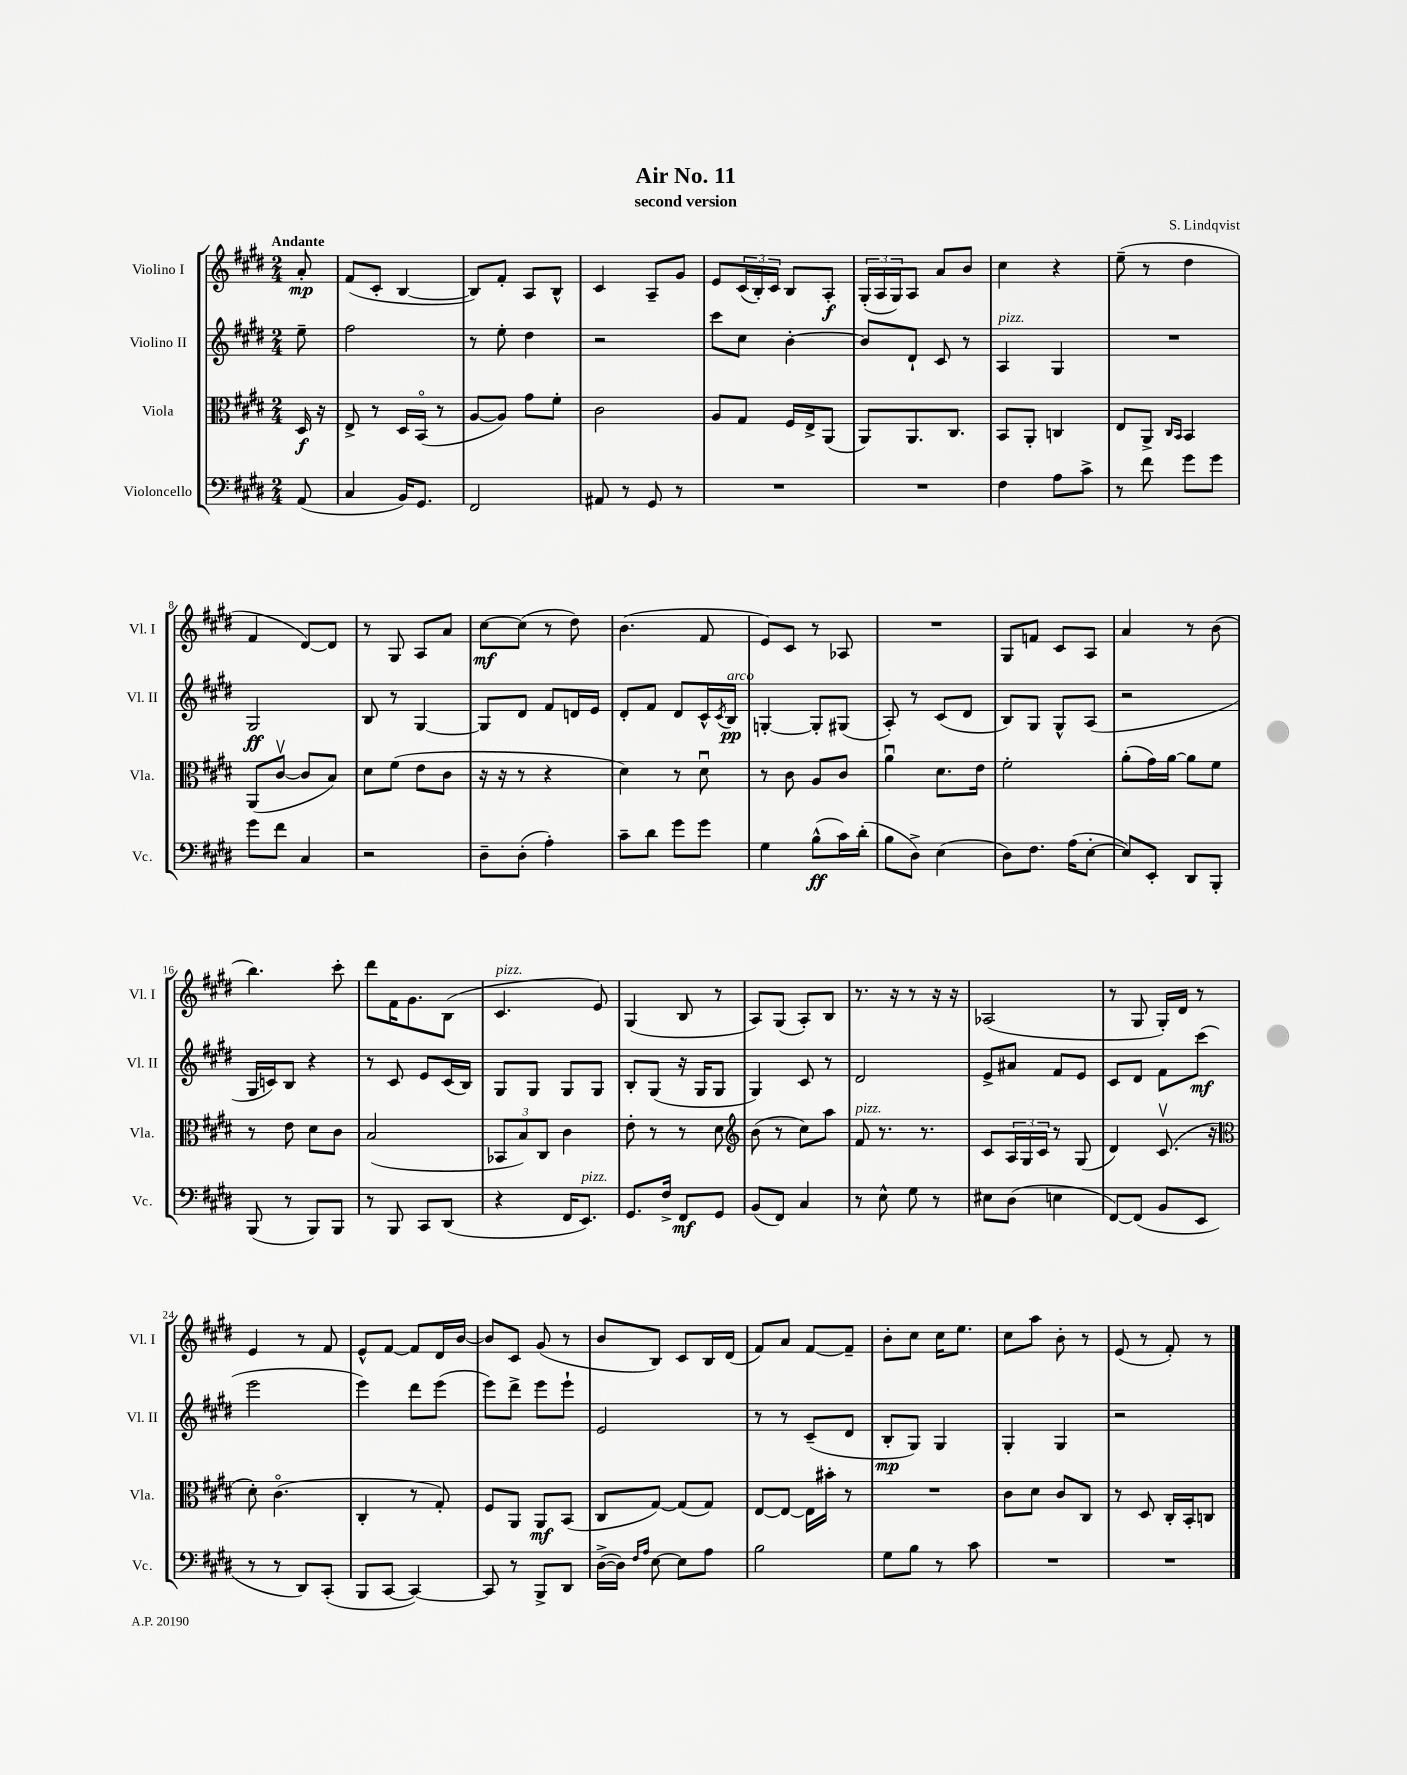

**kern	**kern	**kern	**kern
*staff4	*staff3	*staff2	*staff1
*clefF4	*clefC3	*clefG2	*clefG2
*k[f#c#g#d#]	*k[f#c#g#d#]	*k[f#c#g#d#]	*k[f#c#g#d#]
*M2/4	*M2/4	*M2/4	*M2/4
(8AA	16D#	8ee~	8a'
.	16r	.	.
=	=	=	=
4C#	8E^	2ff#	(8f#
.	8r	.	8c#'
16BB)	16D#	.	[4B
8.GG#	(16BBo	.	.
.	8r	.	.
=	=	=	=
2FF#	[8A	8r	8B])
.	8A])	8ee'	8f#'
.	8g#	4dd#	8A
.	8f#'	.	8B^^
=	=	=	=
8AA#	2c#	2r	4c#
8r	.	.	.
8GG#	.	.	8A~
8r	.	.	8g#
=	=	=	=
2r	8A	8ccc#	8e
.	8G#	8cc#	(24c#
.	.	.	24B')
.	.	.	24c#
.	16F#	[4b'	8B
.	16E^	.	.
.	(8AA	.	8A'
=	=	=	=
2r	8AA)	8b]	(24G#'
.	.	.	24A
.	.	.	24G#)
.	8.AA	8d#`	8A
.	.	8c#	8a
.	8.C#	.	.
.	.	8r	8b
=	=	=	=
4F#	8BB	4A	4cc#
.	8AA'	.	.
8A	4C	4G#	4r
8c#^	.	.	.
=	=	=	=
8r	8E	2r	(8ee~
8f#	8AA^	.	8r
.	16qqC#	.	.
.	16qqBB	.	.
8g#	4BB	.	4dd#
8g#	.	.	.
=	=	=	=
8g#	(8AA	2G#	4f#
8f#	[8c#v	.	.
4C#	8c#]	.	[8d#)
.	8B)	.	8d#]
=	=	=	=
2r	8d#	8B	8r
.	(8f#	8r	8G#
.	8e	[4G#	8A
.	8c#	.	8a
=	=	=	=
8D#~	16r	8G#]	[8cc#
.	16r	.	.
(8D#'	8r	8d#	(8cc#]
4A')	4r	8f#	8r
.	.	16d	8dd#)
.	.	16e	.
=	=	=	=
8c#~	4d#)	8d#'	(4.b
8d#	.	8f#	.
8g#	8r	8d#	.
8g#	8d#u	16c#^^	8f#
.	.	8qc#	.
.	.	16B	.
=	=	=	=
4G#	8r	[4G'	8e)
.	8c#	.	8c#
(8B^^	8A	8G']	8r
16c#)	8c#	(8G#	8A-
(16d#'	.	.	.
=	=	=	=
8B	4au	8A')	2r
8D#^)	.	8r	.
(4E	8.d#	(8c#	.
.	.	8d#	.
.	16e	.	.
=	=	=	=
8D#)	2f#'	8B)	8G#
8.F#	.	8G#	8f
.	.	8G#^^	8c#
(16A	.	.	.
[8E'	.	(8A	8A
=	=	=	=
8E])	(8a'	2r	4a
8EE'	16g#)	.	.
.	[16a	.	.
8DD#	8a]	.	8r
8BBB'	8f#	.	(8b
=	=	=	=
(8BBB	8r	16G#	4.bb)
.	.	16c)	.
8r	8e	8B	.
8BBB)	8d#	4r	.
8BBB	8c#	.	8ccc#'
=	=	=	=
8r	(2B	8r	8ddd#
8BBB	.	8c#	16f#
.	.	.	8.g#
8CC#	.	8e	.
(8DD#	.	(16c#	(8B
.	.	16B)	.
=	=	=	=
4r	12BB-	8G#	4.c#
.	12B)	.	.
.	.	8G#	.
.	12C#	.	.
16FF#	4c#	8G#	.
8.EE)	.	.	.
.	.	8G#	8e)
=	=	=	=
8.GG#	8e'	8B'	(4G#
.	8r	(8G#	.
16F#^	.	.	.
8FF#	8r	16r	8B
.	.	16G#	.
8GG#	8d#	8G#	8r
=	=	=	=
*	*clefG2	*	*
(8BB	(8b	4G#)	8A)
8FF#)	8r	.	(8G#
4C#	8cc#)	8c#	8A')
.	8aa	8r	8B
=	=	=	=
8r	8f#	2d#	8.r
8E^^	8.r	.	.
.	.	.	16r
8G#	.	.	8r
.	8.r	.	.
8r	.	.	16r
.	.	.	16r
=	=	=	=
8E#	8c#	8e^	(2A-
(8D#	24A	8a#	.
.	24G#	.	.
.	24c#	.	.
4E	8r	8f#	.
.	(8G#	8e	.
=	=	=	=
[8FF#)	4d#)	8c#	8r
(8FF#]	.	8d#	8G#
8BB	(8.c#v	8f#	16G#')
.	.	.	16d#
8EE	.	(8ccc#	8r
.	16r	.	.
=	=	=	=
*	*clefC3	*	*
8r	8d#')	2eee	4e
8r	(4.c#o	.	.
8DD#)	.	.	8r
(8CC#'	.	.	8f#
=	=	=	=
8BBB	4C#'	4eee)	8e^^
[8CC#	.	.	[8f#
4CC#_)	8r	8ddd#	8f#]
.	8G#')	(8eee	16d#
.	.	.	[16b
=	=	=	=
8CC#]	8F#	8eee)	8b]
8r	8AA	8ddd#^	8c#
8BBB^	8AA	8eee	(8g#
8DD#	(8BB	8eee`	8r
=	=	=	=
([16D#^	8C#	2e	8b
16D#])	.	.	.
16qqF#	.	.	.
16qqA	.	.	.
[8E	[8G#)	.	8B)
8E]	(8G#]	.	8c#
8A	8G#)	.	16B
.	.	.	(16d#
=	=	=	=
2B	[8E	8r	8f#)
.	8E_	8r	8a
.	16E]	(8c#~	[8f#
.	16b#'	.	.
.	8r	8d#	8f#~]
=	=	=	=
8G#	2r	8B'	8b'
8B	.	8G#)	8cc#
8r	.	4G#	16cc#
.	.	.	8.ee
8c#	.	.	.
=	=	=	=
2r	8c#	4G#'	8cc#
.	8d#	.	8aa
.	8c#	4G#	8b'
.	8C#	.	8r
=	=	=	=
2r	8r	2r	(8e
.	8D#	.	8r
.	16C#'	.	8f#')
.	16BB'	.	.
.	8C	.	8r
==	==	==	==
*-	*-	*-	*-
